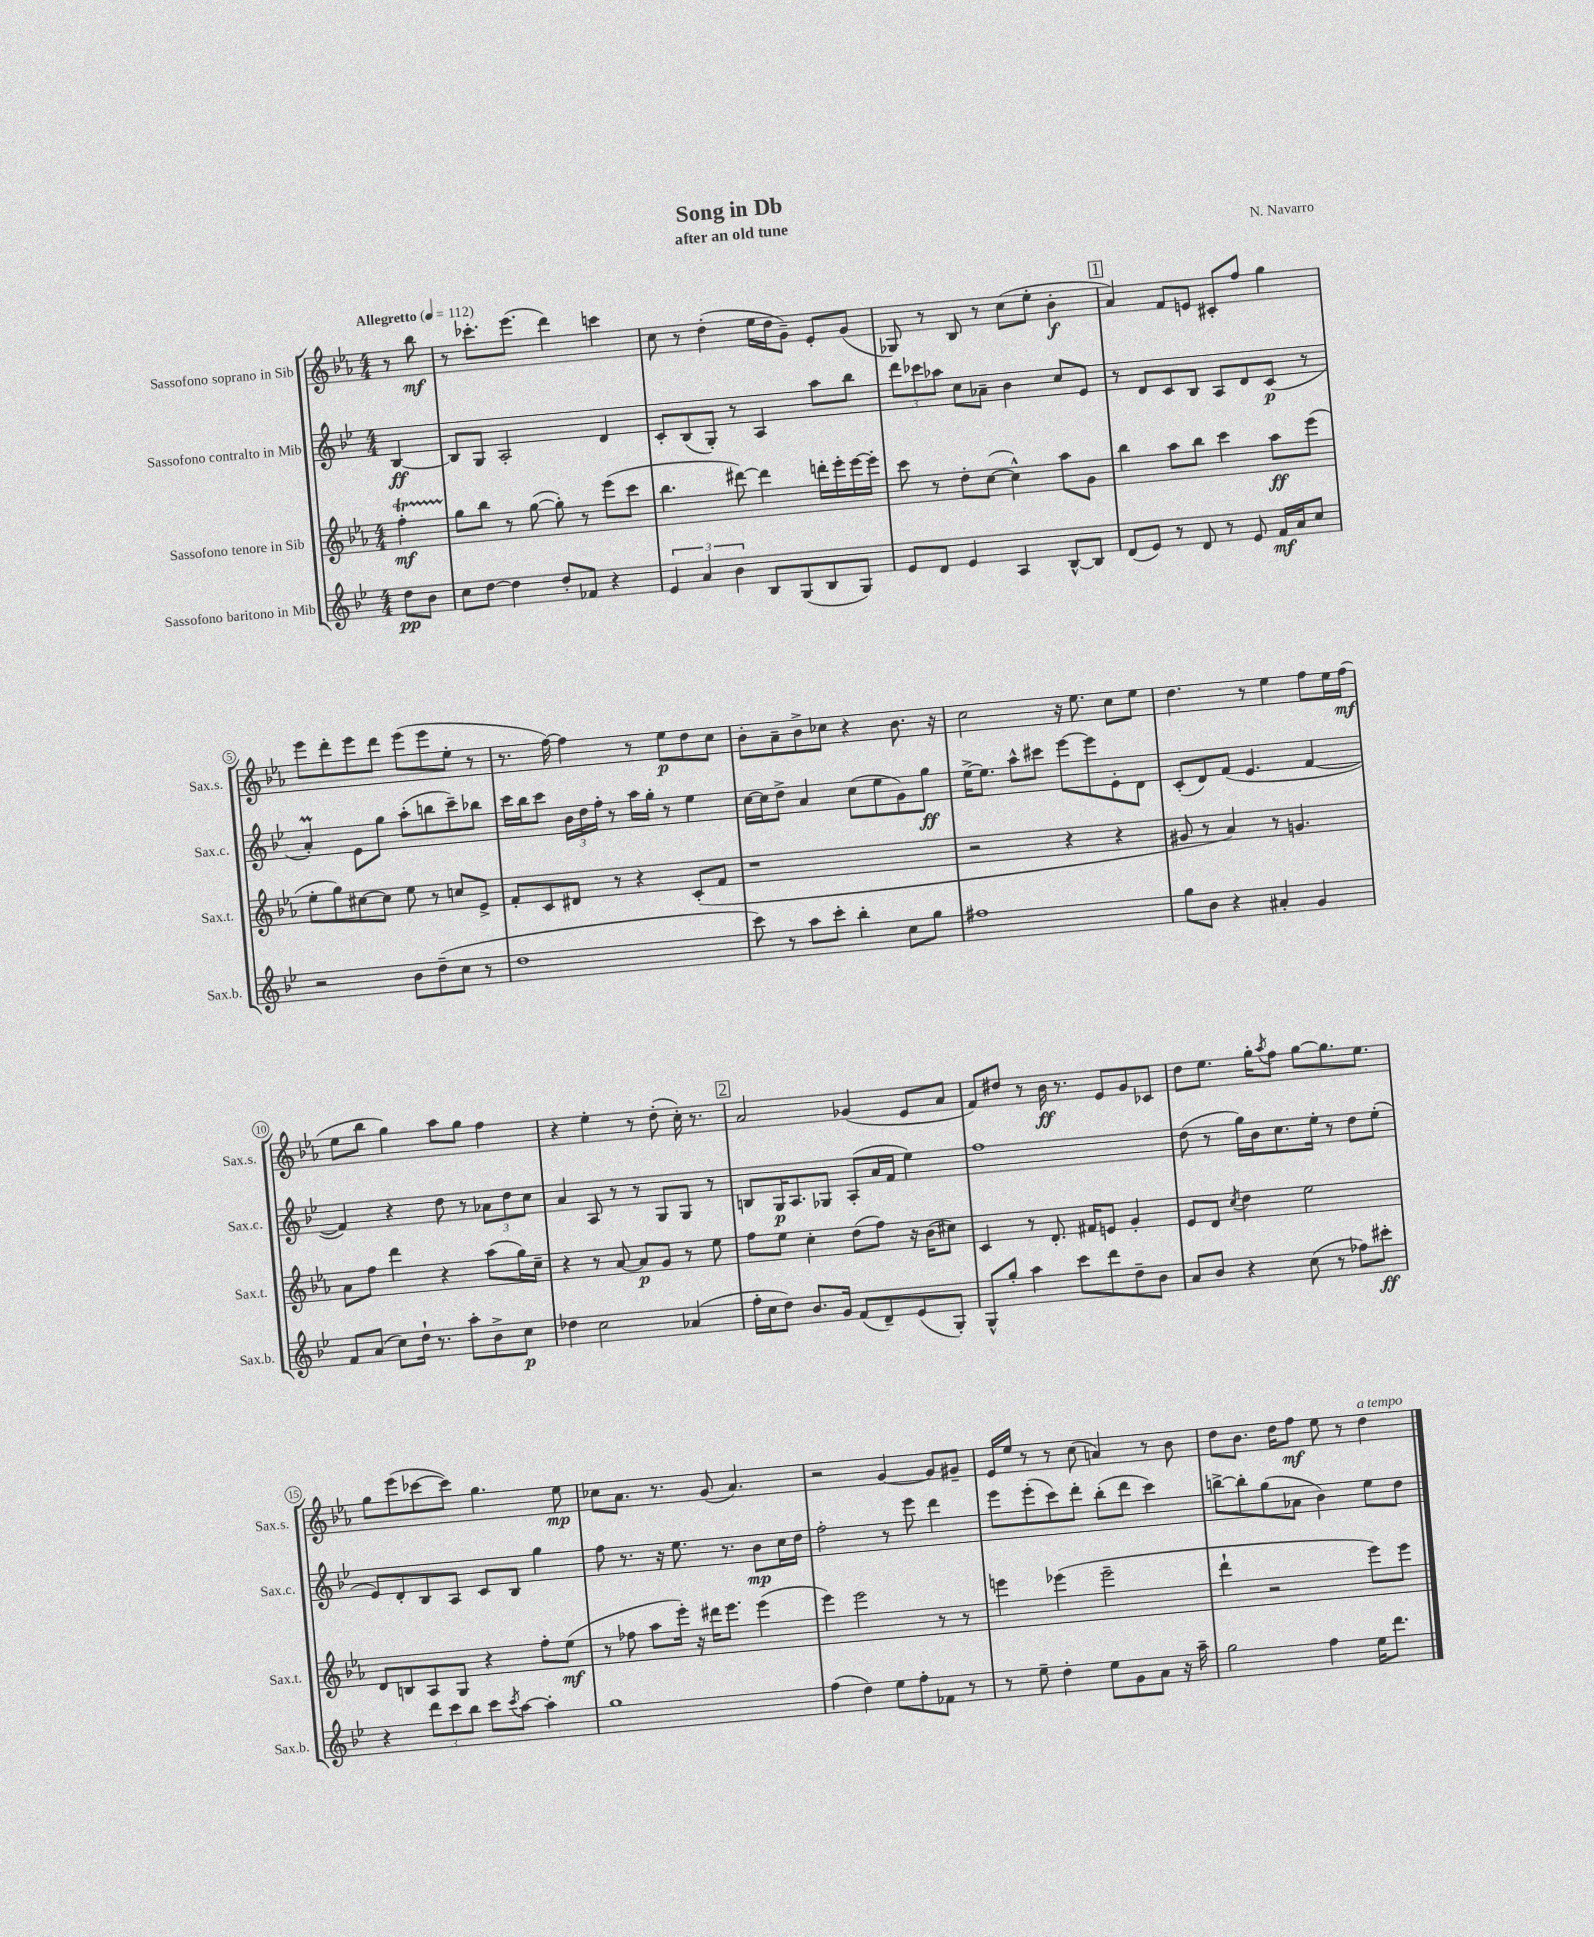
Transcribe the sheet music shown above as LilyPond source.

\header { title = "Song in Db" composer = "N. Navarro" subtitle = "after an old tune" }
<<
\new StaffGroup <<
\new Staff = "s0" \with { instrumentName = "Sassofono soprano in Sib" shortInstrumentName = "Sax.s." } {
    \clef treble \key ees \major \numericTimeSignature \time 4/4 \partial 4 \tempo "Allegretto" 4 = 112
    r8 bes''8\mf |
    r8 ces'''8.-. ees'''8.( d'''4) c'''4 |
    c''8 r8 d''4-.( ees''16 d''16 g'8--) ees'8-. g'8( |
    ges8) r8 bes8 r8 c''8( ees''8-. bes'4-.\f |
    \mark \markup { \box "1" } aes'4) f'8 e'8 cis'8-. f''8 g''4 |
    ees'''8 d'''8-. ees'''8 d'''8 ees'''8( ees'''8 ees''8-. r8 |
    r8. f''16~) f''4 r8 ees''8\p d''8 c''8 |
    bes'8-. aes'8-- bes'8-> ces''8 r4 bes'8. r16 |
    c''2 r16 ees''8. c''8 ees''8 |
    d''4. r8 ees''4 f''8 ees''16 f''16\mf( |
    ees''8 bes''8 g''4) aes''8 g''8 f''4 |
    r4 ees''4-. r8 d''8-.( c''16-.) r8. |
    \mark \markup { \box "2" } aes'2 ges'4( ees'8 aes'8 |
    f'8) dis''8 r8 bes'16\ff r8. ees'8 g'8 ces'8 |
    d''8 ees''8. g''16-. \acciaccatura { aes''8 } f''8 g''8~ g''8. ees''8. |
    g''8 ees'''8( ces'''8~ ces'''8) g''4. ees''8\mp |
    ces''8 aes'8. r8. g'8( aes'4.) |
    r2 g'4~ g'8 gis'8-- |
    ees'16 ees''16 r8 r8 c''8( a'4) r8 bes'8 |
    d''8 bes'8. d''16 f''8\mf ees''8 r8 d''4^\markup { \italic "a tempo" } \bar "|." |
}
\new Staff = "s1" \with { instrumentName = "Sassofono contralto in Mib" shortInstrumentName = "Sax.c." } {
    \clef treble \key bes \major \numericTimeSignature \time 4/4 \partial 4
    bes4~\ff |
    bes8 g8 a2-. d'4 |
    c'8-. bes8( g8-.) r8 a4 a''8 bes''8 |
    \tuplet 3/2 { d'''8 ces'''8 aes''8 } c''8 aes'8-- bes'4 c''8 ees'8 |
    \mark \markup { \box "1" } r8 d'8 c'8 bes8 a8 d'8 c'8\p( r8 |
    a'4-.\prall) ees'8 g''8 a''8-.( b''8 c'''8--) bes''8 |
    c'''16 bes''16 c'''8 \tuplet 3/2 { bes'16 d''16 f''16-. } r8 a''16 g''16-. r8 ees''4 |
    c''16~ c''16 d''8-> a'4 c''8( ees''8 g'8) g''8\ff |
    ees''16~-> ees''8. a''8-^ cis'''8 ees'''8~ ees'''8 ees'8-. d'8 |
    c'8-.( d'8) f'8( ees'4. f'4~ |
    f'4) r4 d''8 r8 \tuplet 3/2 { aes'8 d''8 c''8 } |
    a'4 a8 r8 r8 g8 g8 r8 |
    \mark \markup { \box "2" } b8 g16\p a8. ges8 a8-.( a'16 f'16 ees''4) |
    f''1 |
    d''8( r8 g''16) bes'16 c''8. ees''16-. r8 d''8 ees''8-.( |
    ees'8) d'8-. bes8 a8 c'8 bes8 g''4 |
    f''8 r8. r16 ees''8. r8. bes'8\mp c''16 d''16 |
    f''2-. r8 ees'''8 d'''4 |
    ees'''8 ees'''8-.( c'''8) d'''8-. bes''8-.( d'''8 c'''4) |
    b''8~-> b''8-. g''8( aes'8 bes'4) ees''8 d''8 \bar "|." |
}
\new Staff = "s2" \with { instrumentName = "Sassofono tenore in Sib" shortInstrumentName = "Sax.t." } {
    \clef treble \key ees \major \numericTimeSignature \time 4/4 \partial 4
    f''4-.\startTrillSpan\mf |
    g''8\stopTrillSpan bes''8 r8 g''8~( g''8-.) r8 ees'''8( c'''8 |
    bes''4. dis'''8~) dis'''4 d'''16-. ees'''16-. ees'''16~ ees'''16-. |
    c'''8 r8 d''8-. c''8~( c''4-^) aes''8 g'8 |
    \mark \markup { \box "1" } bes''4 aes''8 bes''8 c'''4 aes''8\ff ees'''8( |
    ees''8-. g''8) cis''8~ cis''8 ees''8 r8 c''8 ees'8-> |
    f'8-. c'8 dis'8 r8 r4 c'8-.( f'8 |
    r1 |
    r2 r4 r4 |
    gis'8 r8 aes'4) r8 g'4. |
    aes'8 f''8 d'''4 r4 aes''8( g''16) c''16-- |
    r4 r8 aes'8~ aes'8\p g'8 r8 ees''8 |
    \mark \markup { \box "2" } f''8 ees''8 c''4-. d''8( f''8) r16 bes'16( cis''8) |
    c'4 r8 d'8.-. fis'16 e'8 g'4-. |
    ees'8 d'8 \acciaccatura { c''8 } d''4 ees''2 |
    d'8 b8 aes8 g8 r4 f''8-. ees''8\mf( |
    r8 fes''8 aes''8 ees'''16-.) r16 dis'''16 ees'''8. ees'''4( |
    ees'''4) ees'''2 r8 r8 |
    e'''4 ees'''4( ees'''2-- |
    d'''4-! r2 ees'''8) ees'''8 \bar "|." |
}
\new Staff = "s3" \with { instrumentName = "Sassofono baritono in Mib" shortInstrumentName = "Sax.b." } {
    \clef treble \key bes \major \numericTimeSignature \time 4/4 \partial 4
    d''8\pp bes'8 |
    c''8 d''8~ d''4 d''8-. fes'8 r4 |
    \tuplet 3/2 { ees'4 a'4 bes'4 } bes8 g8( bes8 g8) |
    ees'8 d'8 ees'4 a4 bes8~-^ bes8 |
    \mark \markup { \box "1" } d'8( ees'8) r8 d'8 r8 ees'8 f'16\mf a'16 c''8 |
    r2 bes'8 d''8--( c''8 r8 |
    d''1 |
    c'''8) r8 a''8 c'''8-. bes''4-. c''8 g''8 |
    fis''1 |
    g''8 bes'8 r4 ais'4-. g'4 |
    f'8 a'8( c''8) d''16-! r8. a''8-. bes'8-> c''8\p |
    des''4 c''2 aes'4( |
    \mark \markup { \box "2" } f''16-. c''16 d''8) bes'8. g'16 f'8( d'8--) ees'8( g8-.) |
    g8-^ g''8-. a''4 c'''8 d'''8 d''8-- bes'8 |
    a'8 bes'8 r4 c''8( r8 fes''8) cis'''8-.\ff |
    r4 \tuplet 3/2 { d'''8 c'''8 bes''8 } c'''8 \acciaccatura { c'''8 } a''8~ a''4-. |
    g''1 |
    f''4( d''4) ees''8 f''8-. fes'8 r8 |
    r8 ees''8-- d''4-. ees''8 g'8 a'8 r16 a''16-- |
    g''2 f''4 ees''16 d'''8. \bar "|." |
}
>>
>>
\layout { \context { \Score \override BarNumber.stencil = #(make-stencil-circler 0.1 0.3 ly:text-interface::print) } }
